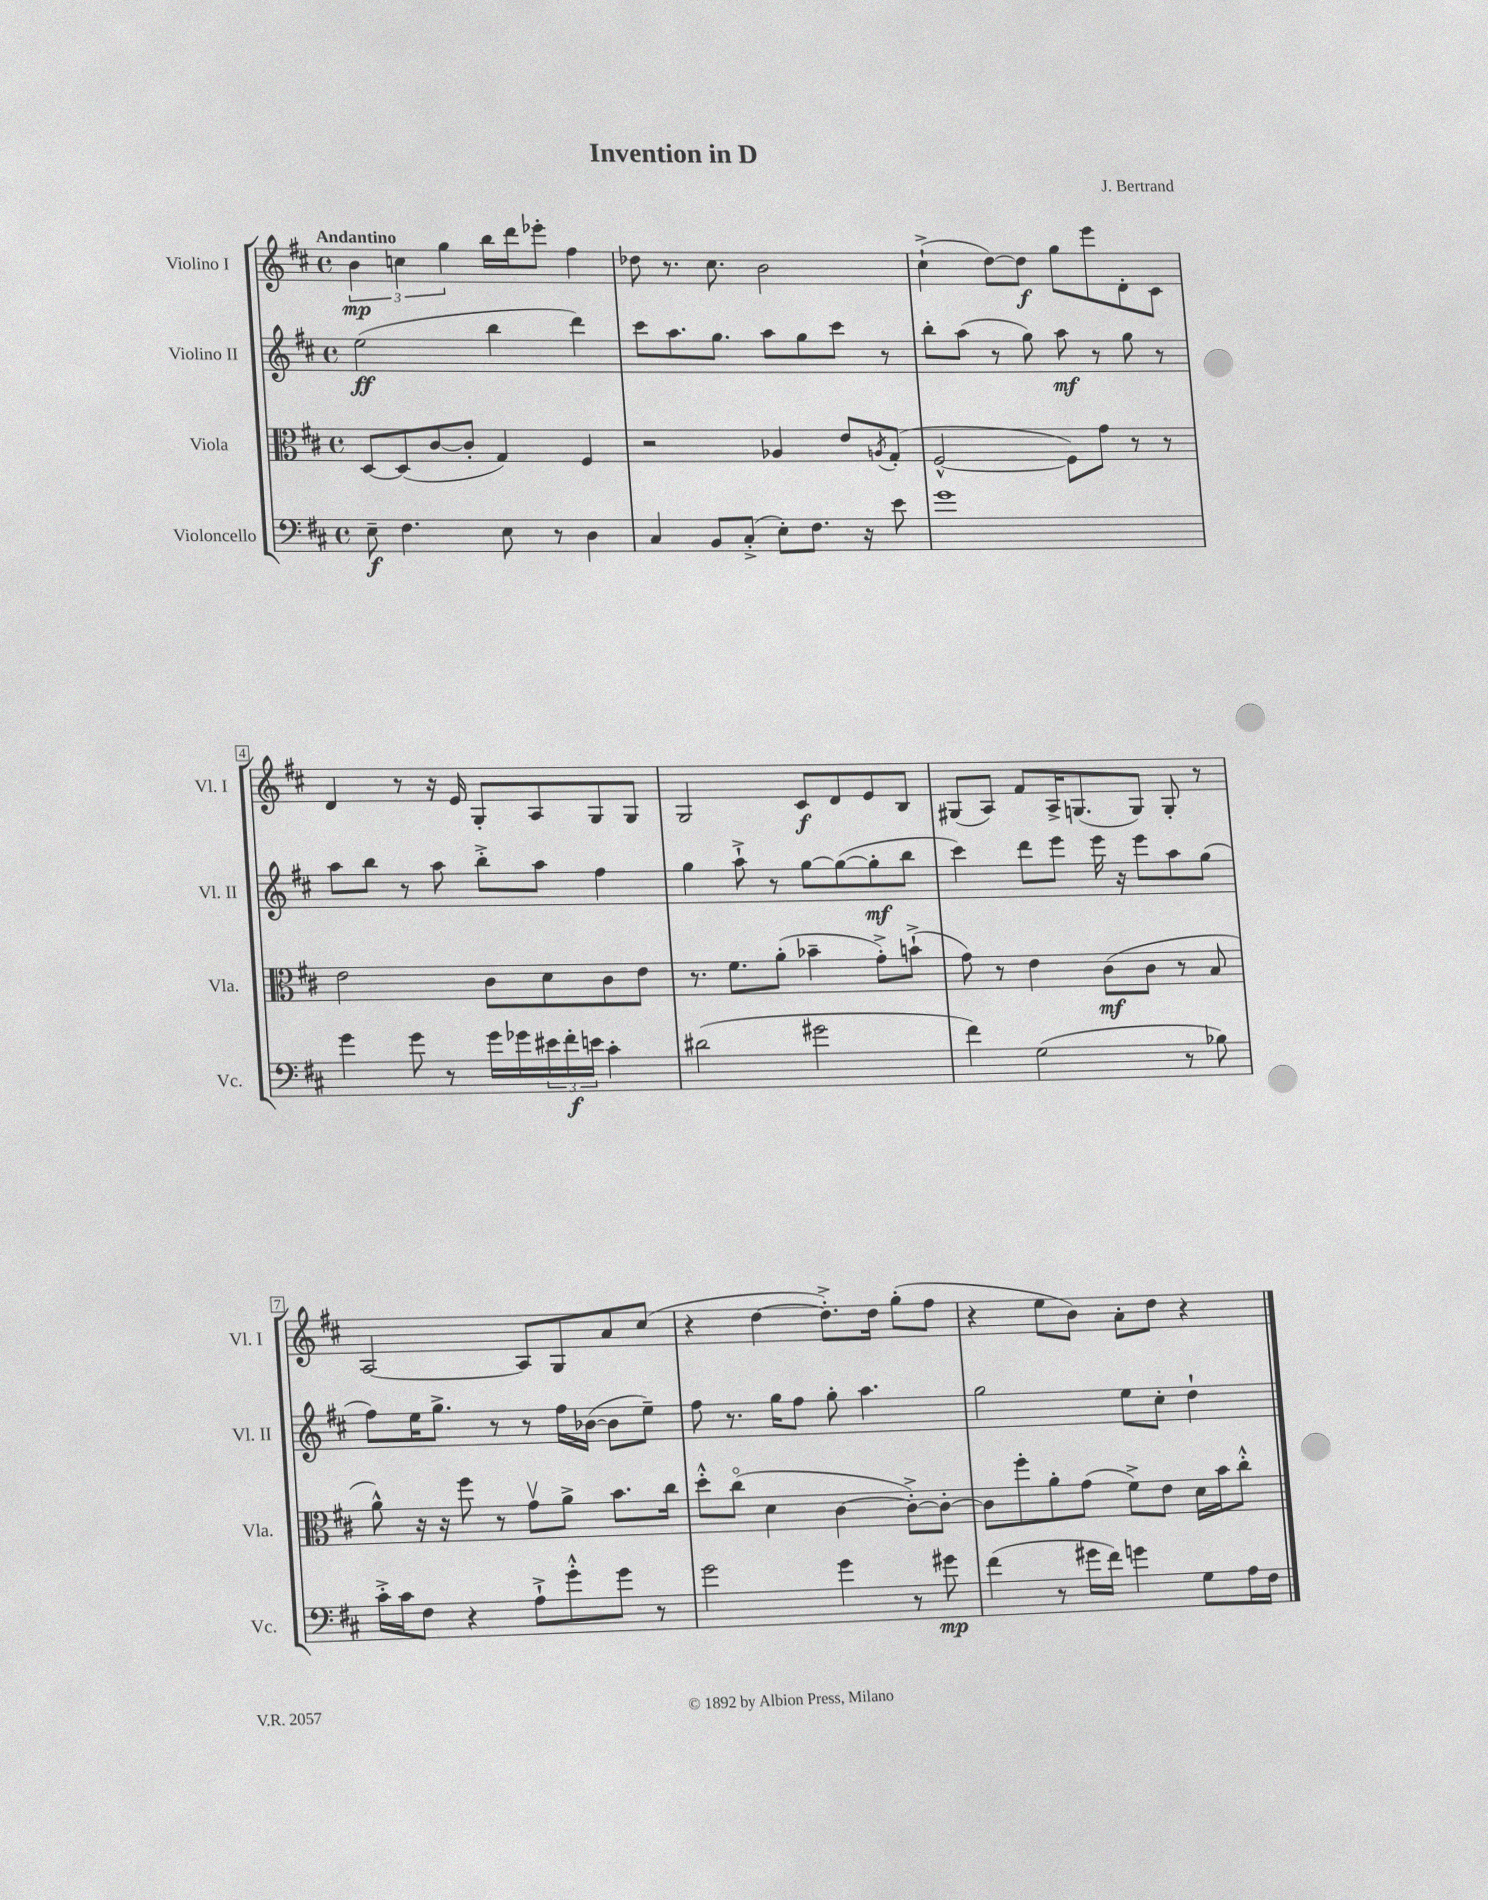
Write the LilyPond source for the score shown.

\header { title = "Invention in D" composer = "J. Bertrand" }
<<
\new StaffGroup <<
\new Staff = "s0" \with { instrumentName = "Violino I" shortInstrumentName = "Vl. I" } {
    \clef treble \key d \major \defaultTimeSignature \time 4/4 \tempo "Andantino"
    \tuplet 3/2 { b'4\mp c''4 g''4 } b''16 d'''16 ees'''8-. fis''4 |
    des''8 r8. cis''8. b'2 |
    cis''4-!->( d''8~) d''8\f g''8 e'''8 d'8-. cis'8 |
    d'4 r8 r16 e'16 g8-. a8 g8 g8 |
    g2 cis'8\f d'8 e'8 b8 |
    gis8( a8) fis'8 a16-> g8.( g8) g8-. r8 |
    a2~ a8 g8 a'8 cis''8( |
    r4 d''4~ d''8.-.->) d''16 g''8-.( fis''8 |
    r4 e''8 b'8) a'8-. d''8 r4 \bar "|." |
}
\new Staff = "s1" \with { instrumentName = "Violino II" shortInstrumentName = "Vl. II" } {
    \clef treble \key d \major \defaultTimeSignature \time 4/4
    e''2\ff( b''4 d'''4) |
    cis'''8 a''8. g''8. a''8 g''8 cis'''8 r8 |
    b''8-. a''8( r8 g''8) a''8\mf r8 g''8 r8 |
    a''8 b''8 r8 a''8 b''8-.-> a''8 fis''4 |
    g''4 a''8-!-> r8 g''8~ g''8~( g''8-.\mf b''8 |
    cis'''4) d'''8 e'''8 e'''16 r16 e'''8 a''8 g''8( |
    fis''8) e''16 g''8.-> r8 r8 fis''16 bes'16~( bes'8 e''8--) |
    fis''8 r8. g''16 fis''8 g''8-. a''4. |
    g''2 e''8 cis''8-. d''4-! \bar "|." |
}
\new Staff = "s2" \with { instrumentName = "Viola" shortInstrumentName = "Vla." } {
    \clef alto \key d \major \defaultTimeSignature \time 4/4
    d8~ d8( cis'8~ cis'8-. g4) fis4 |
    r2 aes4 e'8 \acciaccatura { a8 } g8-.( |
    fis2~-^ fis8) g'8 r8 r8 |
    e'2 cis'8 d'8 cis'8 e'8 |
    r8. fis'8. a'8-.( bes'4-- g'8-.->) b'8-!->( |
    g'8) r8 e'4 cis'8\mf( cis'8 r8 b8 |
    a'8-^) r16 r16 fis''8 r8 g'8\upbow a'8-> b'8. cis''16 |
    d''8-.-^ cis''8\flageolet( d'4 cis'4~ cis'8~-.->) cis'8~-. |
    cis'8 fis''8-. a'8-. g'8( fis'8->) e'8 d'16 b'16 cis''8-.-^ \bar "|." |
}
\new Staff = "s3" \with { instrumentName = "Violoncello" shortInstrumentName = "Vc." } {
    \clef bass \key d \major \defaultTimeSignature \time 4/4
    e8--\f fis4. e8 r8 d4 |
    cis4 b,8 cis8-.->( e8-.) fis8. r16 e'8 |
    g'1 |
    g'4 g'8 r8 g'16 ges'16 \tuplet 3/2 { eis'16 fis'16-.\f e'16 } cis'4-. |
    dis'2( gis'2 |
    fis'4) g2( r8 bes8) |
    cis'16-.-> cis'16 fis8 r4 a8-!-> g'8-.-^ g'8 r8 |
    g'2 g'4 r8 gis'8\mp |
    fis'4( r8 gis'16 fis'16) g'4 g8 a16 fis16 \bar "|." |
}
>>
>>
\layout { \context { \Score \override BarNumber.stencil = #(make-stencil-boxer 0.1 0.3 ly:text-interface::print) } }
